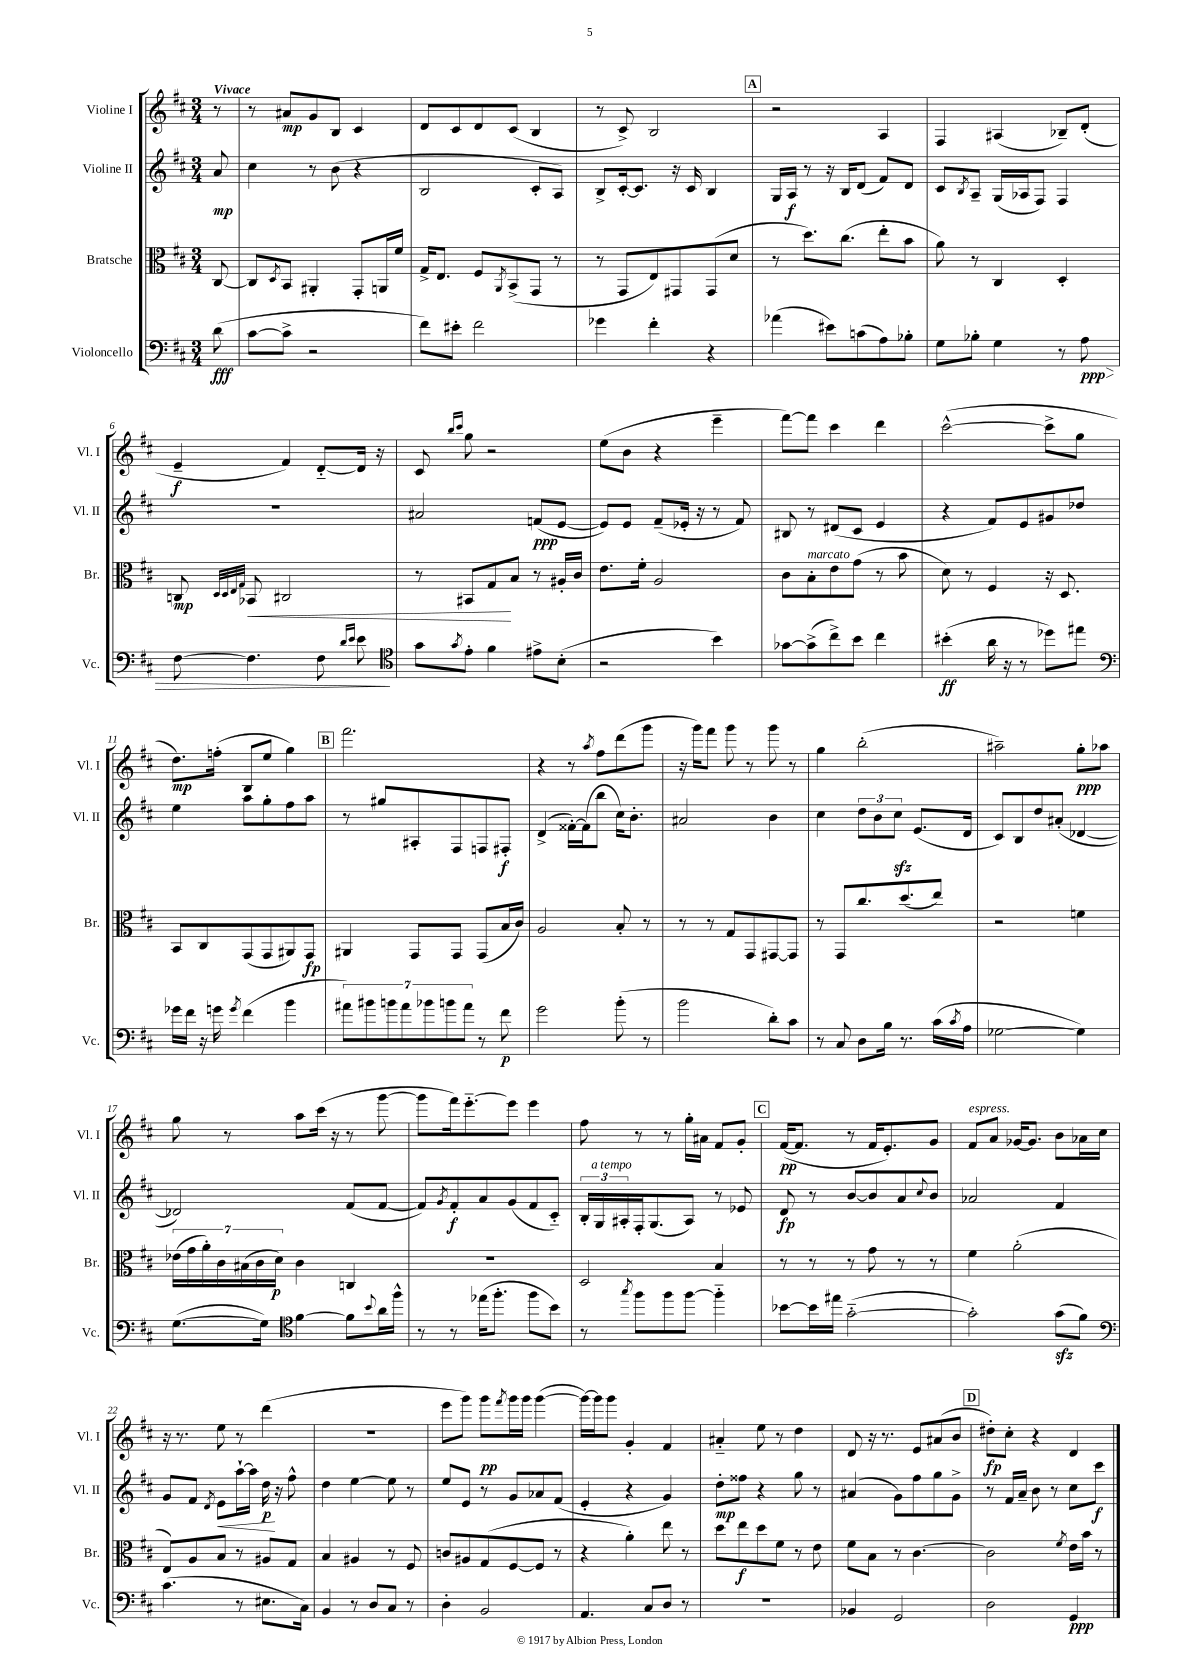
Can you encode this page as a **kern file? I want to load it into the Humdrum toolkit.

**kern	**kern	**kern	**kern
*staff4	*staff3	*staff2	*staff1
*clefF4	*clefC3	*clefG2	*clefG2
*k[f#c#]	*k[f#c#]	*k[f#c#]	*k[f#c#]
*M3/4	*M3/4	*M3/4	*M3/4
(8d\	[8C#/	8a/	8r
=	=	=	=
[8c#\L	8C#/]L	4cc#\	8r
.	8qD/	.	.
8c#^\]J	8BB/J	.	8a#/L
2r	4AA#'/	8r	8g/
.	.	(8b\	8B/J
.	8GG'/L	4r	4c#/
.	16AA/L	.	.
.	16f#/JJ	.	.
=	=	=	=
8f#\L)	16G^/LK	2B/	8d/L
.	8.E/J	.	.
8e#'\J	.	.	8c#/
2f#\	8F#/L	.	8d/
.	8qAA/	.	.
.	(8BB^/	.	(8c#/J
.	8GG/J	8c#'/L	4B/
.	8r	8A/J)	.
=	=	=	=
4g-\	8r	8B^/L	8r
.	8GG/L	[16c#'/k	8c#^/)
.	.	8.c#/]J	.
4f#'\	8E/)	.	2B/
.	8GG#/	16r	.
.	.	16c#/	.
4r	(8GG#/	4B/	.
.	8d/J	.	.
=	=	=	=
(4a-\	8r	16G/LL	2r
.	.	16A/JJ	.
.	8.dd\L)	8r	.
8e#\L)	.	16r	.
.	(8.cc#\J	16B/LK	.
(8c\	.	(8d/J	.
8A\)	8ee'\L	8f#/L)	4A/
8B-'\J	8b\J	8d/J	.
=	=	=	=
8G\L	8a\)	8c#/L	4F#/
.	.	8qB/	.
8B-'\J	8r	8A~/J	.
4G\	4C#/	(16G/LL	(4A#/
.	.	16A-/J	.
.	.	8F#/J)	.
8r	4D'/	4F#/	8B-~/L)
8A\	.	.	(8d'/J
=	=	=	=
[8F#\	8C/	2.r	4e~/
.	32qqD/LLL	.	.
.	32qqD/	.	.
.	32qqE/	.	.
.	32qqG/JJJ	.	.
4.F#\]	8BB-/	.	.
.	2C#/	.	4f#/)
8F#\	.	.	[8d'~/L
16qqd/LL	.	.	.
16qqe/JJ	.	.	.
8e\	.	.	16d/]Jk
.	.	.	16r
=	=	=	=
*clefC4	*	*	*
8g\L	8r	2a#/	8c#/
.	.	.	16qqbb/LL
8qg/	.	.	16qqccc#/JJ
8e'\J	8BB#/L	.	8gg\
4f#\	8G/	.	2r
.	8B/J	.	.
8e#^\L	8r	(8f/L	.
(8B'\J	16A#'/LL	[8e/J	.
.	16c#/JJ	.	.
=	=	=	=
2r	8.e\L	8e/]L)	(8ee\L
.	.	8e/J	8b\J
.	16f#'\Jk	.	.
.	2A/	(8f#~/L	4r
.	.	16e-'/Jk	.
.	.	16r	.
4b\)	.	8r	4eee~\
.	.	8f#/)	.
=	=	=	=
[8g-\L	8c#\L	8B#/	[8fff#\L)
(8g-^\]	8B'\	8r	8fff#\]J
8cc#^\)	8e\	(8d#/L	4ccc#\
8b\J	(8g\J	8c#/J	.
4cc#\	8r	4e/	4ddd\
.	8b\	.	.
=	=	=	=
(4b#'\	8d\)	4r	([2ccc#^^\
.	8r	.	.
16a\	4F#/	8f#/L)	.
16r	.	.	.
8r	.	8e/	.
8dd-\L)	16r	8g#/	8ccc#^\]L
.	8.D/	.	.
8ee#\J	.	8dd-/J	8gg\J
=	=	=	=
*clefF4	*	*	*
16g-\LL	8BB/L	4ee\	8.dd\L)
16f#\JJ	.	.	.
16r	8C#/	.	.
16g\	.	.	(16ff'\Jk
8qg/	.	.	.
(4f#\	(8GG/	8aa\L	8B/L
.	8GG/	8gg'\	8ee/J
4b\	8AA#/)	8ff#\	4gg\)
.	8GG/J	8aa\J	.
=	=	=	=
14a#\L)	4AA#/	8r	2.fff#\
14b#\	.	.	.
.	.	8gg#/L	.
14b\	.	.	.
14a#\	.	.	.
.	8GG/L	8A#'/	.
14b-\	.	.	.
14b\	.	.	.
.	8GG/J	8F#/	.
14a#\J	.	.	.
8r	(8GG/L	8F/	.
8f#\	16B/L	8F#'/J	.
.	16c#/JJ)	.	.
=	=	=	=
2g\	2A/	(4d^/	4r
.	.	[16f##'\LL)	8r
.	.	(16f##\]J	.
.	.	.	8qaa/
.	.	8bb\J	8ff#\L
(8b'\	8B'/	16cc#\LK)	(8ddd\
.	.	8.b'\J	.
8r	8r	.	8ggg\J
=	=	=	=
2b\	8r	2a#/	16r
.	.	.	16ggg\LK)
.	8r	.	8fff#\J
.	8G/L	.	8ggg\
.	8GG/	.	8r
8d'\L)	[8GG#/	4b\	8ggg\
8c#\J	8GG#/]J	.	8r
=	=	=	=
8r	8r	4cc#\	4gg\
8C#/	8GG/L	.	.
8D\L	8.cc#/	12dd\L	(2bb'\
.	.	12b\	.
16B\Jk	.	.	.
.	.	12cc#\J	.
8.r	(8.dd/	.	.
.	.	(8.e/L	.
(16c#\LL	8ee/J)	.	.
8qc#/	.	.	.
16A\JJ	.	16d/Jk	.
=	=	=	=
[2G-\	2r	8c#/L)	2aa#~\)
.	.	8B/	.
.	.	8dd/	.
.	.	(8a#'/J	.
4G-\])	4f\	[4d-/	8gg'\L
.	.	.	8aa-\J
=	=	=	=
([8.G\L	(28e-\LL	2d-/])	8gg\
.	28g\	.	.
.	28a'\)	.	.
.	28c#\	.	.
.	.	.	8r
.	(28B#\	.	.
.	28c#\	.	.
16G\]Jk)	.	.	.
.	28d\JJ)	.	.
*clefC4	*	*	*
[4f#\	4c#\	.	8aa\L
.	.	.	(16ccc#\Jk
.	.	.	16r
8f#\]L	4C/	(8f#/L	8r
8qqb/	.	.	.
16a\L	.	[8f#/J	[8ggg\
16ff#^^\JJ	.	.	.
=	=	=	=
8r	2.r	8f#/]L)	8ggg\]L
.	.	8qg/	.
8r	.	8f#'/	16fff#\k)
.	.	.	[8.eee'~\
(16ee-\LK	.	8a/	.
8.ff#'\J	.	.	.
.	.	(8g/	8eee\]J
8ff#\L	.	8f#/	4eee\
8b\J)	.	8c#'~/J)	.
=	=	=	=
8r	2D/	24B'/LL	8ff#\
.	.	24G/	.
.	.	24A#'/	.
8qgg/	.	.	.
8ff#\L	.	16F#'/J	8r
.	.	(8.G/	.
8ff#\	.	.	8r
[8ff#\J	.	8A#/J)	16gg'\LL
.	.	.	16a#\JJ
4ff#'~\]	4B/	8r	8f#/L
.	.	8e-/	8g'/J
=	=	=	=
[8b-\L	8r	8d/	([16f#/LK
.	.	.	8.f#/]J
16b-\]L	8r	8r	.
16ee#\JJ	.	.	.
([2g'~\	8r	[8b/L	8r
.	8g\	8b/]	16f#/LK
.	.	.	8.e'/)
.	8r	8a/	.
.	.	8qqcc#/	.
.	8r	8b/J	8g/J
=	=	=	=
2g'\])	4f#\	2a-/	8f#/L
.	.	.	8a/J
.	(2a'\	.	[16g-/LK
.	.	.	8.g-/]J
(8g\L	.	4f#/	8b\L
8f#\J)	.	.	16a-\L
.	.	.	16cc#\JJ
=	=	=	=
*clefF4	*	*	*
(4.c#\	8E/L)	8g/L	16r
.	.	.	8.r
.	8A/	8f#/J	.
.	.	8qd/	.
.	8B/J	8e\L	8ee\
8r	8r	[16aa`\L	8r
.	.	16aa\]JJ	.
8.E#\L	8A#/L	16dd\	(4ddd\
.	.	16r	.
.	8G/J	8ff#^^\	.
16C#\Jk)	.	.	.
=	=	=	=
4BB/	4B/	4dd\	2.r
8r	4A#/	[4ee\	.
8D/L	.	.	.
8C#/J	8r	8ee\]	.
8r	8F#/	8r	.
=	=	=	=
4D'\	8c/L	8ee/L	8eee\L
.	8A#/	8e/J	8ggg\J)
2BB/	(8G/	8r	8ggg\L
.	.	.	8qfff#/
.	[8F#/	8g/L	16ggg\L
.	.	.	16ggg\JJ
.	8F#/]J	8a-/	([4ggg\
.	8r	(8f#/J	.
=	=	=	=
4.AA/	4r	4e'/	16ggg\_LL)
.	.	.	16ggg\]J
.	.	.	8ggg\J
.	4a'\)	4r	4g'/
8C#/L	.	.	.
8D/J	8ee\	4g/)	4f#/
8r	8r	.	.
=	=	=	=
2.r	8dd\L	8dd'\L	4a#'~/
.	8ee\	8ff##\J	.
.	8dd\	4r	8ee\
.	8f#\J	.	8r
.	8r	8gg\	4dd\
.	8e\	8r	.
=	=	=	=
4BB-/	8f#\L	(4a#/	8d/
.	8B\J	.	16r
.	.	.	8.r
2GG/	8r	8g\L)	.
.	[4.c#\	8ff#\	8e/L
.	.	8gg\	(8a#/
.	.	8g^\J	8b/J
=	=	=	=
2D\	2c#\]	8r	8dd#'\L)
.	.	16f#/LL	8cc#'\J
.	.	16a~/JJ	.
.	.	8b\	4r
.	.	8r	.
.	8qf#/	.	.
4GG/	16e\LL	8cc#\L	4d/
.	16b\JJ	.	.
.	8r	8ccc#\J	.
==	==	==	==
*-	*-	*-	*-
